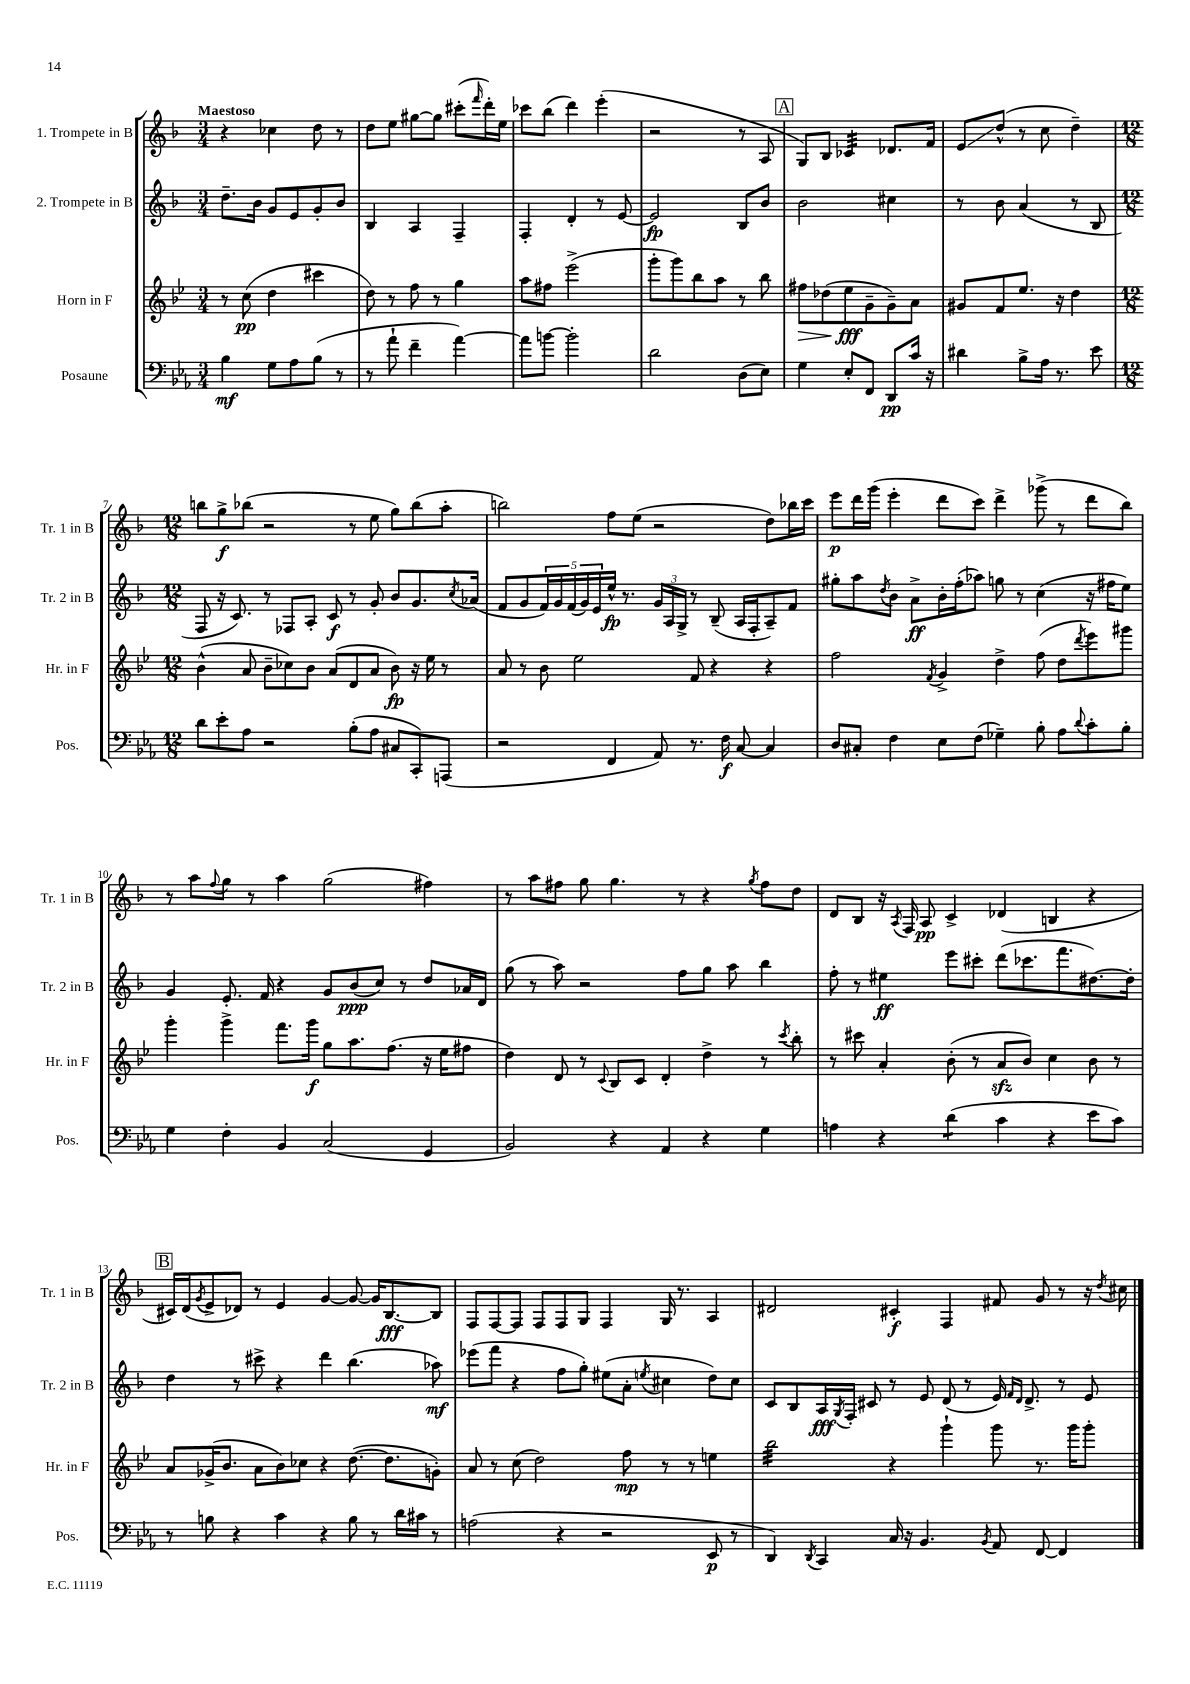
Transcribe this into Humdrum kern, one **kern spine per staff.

**kern	**kern	**kern	**kern
*staff4	*staff3	*staff2	*staff1
*clefF4	*clefG2	*clefG2	*clefG2
*k[b-e-a-]	*k[b-e-]	*k[b-]	*k[b-]
*M3/4	*M3/4	*M3/4	*M3/4
4B-	8r	8.dd~	4r
.	(8cc	.	.
.	.	16b-	.
8G	4dd	8g	4cc-
8A-	.	8e	.
(8B-	4ccc#	8g'	8dd
8r	.	8b-	8r
=	=	=	=
8r	8dd)	4B-	8dd
8a-`	8r	.	8ee
4f~	8ff	4A	[8gg#
.	8r	.	8gg#]
[4a-)	4gg	4F~	(8ccc#'
.	.	.	16qqfff
.	.	.	16ddd')
.	.	.	16ee
=	=	=	=
8a-]	8aa	4F'	8ccc-
[8b	8ff#	.	(8bb-
2b']	(2eee-^	4d'	4ddd)
.	.	8r	(4eee'
.	.	[8e	.
=	=	=	=
2d	8ggg'	2e]	2r
.	8ggg)	.	.
.	8bb-	.	.
.	8aa	.	.
(8D	8r	8B-	8r
8E-)	8bb-	8b-	8A
=	=	=	=
4G	8ff#	2b-	8G)
.	(8dd-	.	8B-
8E-'	8ee-	.	4c-
8FF	8g~	.	.
8DD	8g~)	4cc#	8.d-
16c	8a	.	.
16r	.	.	16f
=	=	=	=
4d#	8g#	8r	8e
.	8f	8b-	(8dd^^
8B-^	8.ee-	(4a	8r
16A-	.	.	8cc
8.r	16r	.	.
.	4dd	8r	4dd~)
8e-	.	8B-	.
=	=	=	=
*M12/8	*M12/8	*M12/8	*M12/8
8d	(4b-^^	8F	8bb
8e-'	.	16r	8gg^
.	.	8.c)	.
8A-	8a	.	(8bb-
2r	8b-~	8r	2r
.	8cc-)	8F-	.
.	8b-	8A'	.
.	(8a	8c	.
(8B-'	8d	8r	8r
8A-	8a	8g'	8ee
8C#	8b-)	8b-	8gg)
8CC')	16r	8.g	(8bb-
.	16ee-	.	.
(8AAA	8r	.	8aa'
.	.	8qcc	.
.	.	(16a-	.
=	=	=	=
2r	8a	8f	2bb)
.	8r	8g	.
.	8b-	20f)	.
.	.	20g	.
.	.	(20f	.
.	2ee-	.	.
.	.	20g)	.
.	.	20e	.
4FF	.	16ee^^	8ff
.	.	8.r	.
.	.	.	(8ee
8AA-)	.	24g	2r
.	.	24A	.
.	.	24G^	.
8.r	8f	8r	.
.	4r	(8B-~	.
16F	.	.	.
[8C	.	16A	.
.	.	16F'	.
4C]	4r	8A~)	8dd)
.	.	8f	16bb-
.	.	.	16ccc
=	=	=	=
8D	2ff	8gg#'	8eee
8C#'	.	8aa	16ddd
.	.	.	(16ggg
.	.	8qdd	.
4F	.	8b-	4eee'
.	.	8a^	.
.	8qf	.	.
8E-	4g^	16b-'	8ddd
.	.	(16ff'	.
(8F	.	8aa-)	8ccc)
4G-~)	4dd^	8gg	4ddd^
.	.	8r	.
8B-'	(8ff	(4cc	(8ggg-^
8A-	8dd	.	8r
8qqd	8qddd	.	.
8c'	8eee-)	16r	8ddd
.	.	16ff#	.
8B-'	8ggg#	8ee)	8bb-)
=	=	=	=
4G	4ggg'	4g	8r
.	.	.	8aa
.	.	.	8qqff
4F'	4ggg^	8.e'	8gg
.	.	.	8r
.	.	16f	.
4BB-	8.fff	4r	4aa
.	16ggg	.	.
(2C	8gg	8g	(2gg
.	8.aa	(8b-	.
.	.	8cc)	.
.	(8.ff	.	.
.	.	8r	.
4GG	16r	8dd	4ff#)
.	16ee-	.	.
.	8ff#	16a-	.
.	.	16d	.
=	=	=	=
2BB-)	4dd)	(8gg	8r
.	.	8r	8aa
.	8d	8aa)	8ff#
.	8r	2r	8gg
.	8qqc	.	.
4r	8B-	.	4.gg
.	8c	.	.
4AA-	4d'	.	.
.	.	8ff	8r
4r	4dd^	8gg	4r
.	.	8aa	.
.	.	.	8qgg
4G	8r	4bb-	8ff#
.	8qccc	.	.
.	8bb-'	.	8dd
=	=	=	=
4A	8r	8ff'	8d
.	8ccc#	8r	8B-
4r	4a'	4ee#	16r
.	.	.	8qA
.	.	.	16F
.	.	.	8A
(4d	(8b-'	8eee	4c^
.	8r	8ccc#'	.
4c	8a	(8ddd	(4d-
.	8b-)	8.ccc-	.
4r	4cc	.	4B
.	.	8.fff	.
8e-	8b-	[8.dd#)	4r
8c)	8r	.	.
.	.	16dd#']	.
=	=	=	=
8r	8a	4dd	16c#)
.	.	.	(16d
.	.	.	8qg
8B	(16g-^	.	8e^
.	8.b-	.	.
4r	.	8r	8d-)
.	8a	8ccc#^	8r
4c	8b-)	4r	4e
.	8cc-	.	.
4r	4r	4ddd	[4g
8B	([8.dd	(4.bb-	8g_
8r	.	.	16g]
.	8.dd]	.	[8.B-
16d	.	.	.
16c#	.	.	.
8r	8g')	8aa-)	8B-]
=	=	=	=
(2A	8a	(8eee-	8F
.	8r	8fff	[8F
.	(8cc	4r	8F]
.	2dd)	.	8F
4r	.	8ff	8F
.	.	8gg')	8G
2r	.	(8ee#	4F
.	8ff	8a'	.
.	.	8qee	.
.	8r	4cc#	16G
.	.	.	8.r
.	8r	.	.
8EE-	4ee	8dd)	4A
8r	.	8cc#	.
=	=	=	=
4DD)	2bb-	8c	2d#
.	.	8B-	.
8qDD	.	.	.
4CC	.	16A	.
.	.	8qG	.
.	.	16F'	.
.	.	8c#	.
16C	4r	8r	4c#'
16r	.	.	.
4.BB-	.	8e	.
.	4ggg`	(8d	4F
.	.	8r	.
8qBB-	.	.	.
8AA-	8ggg	16e)	8f#
.	.	16qqf	.
.	.	16qqd	.
.	.	8.d^	.
[8FF	8.r	.	8g
4FF]	.	8r	8r
.	16ggg	.	.
.	8ggg'	8e	16r
.	.	.	8qdd
.	.	.	16cc#
==	==	==	==
*-	*-	*-	*-
